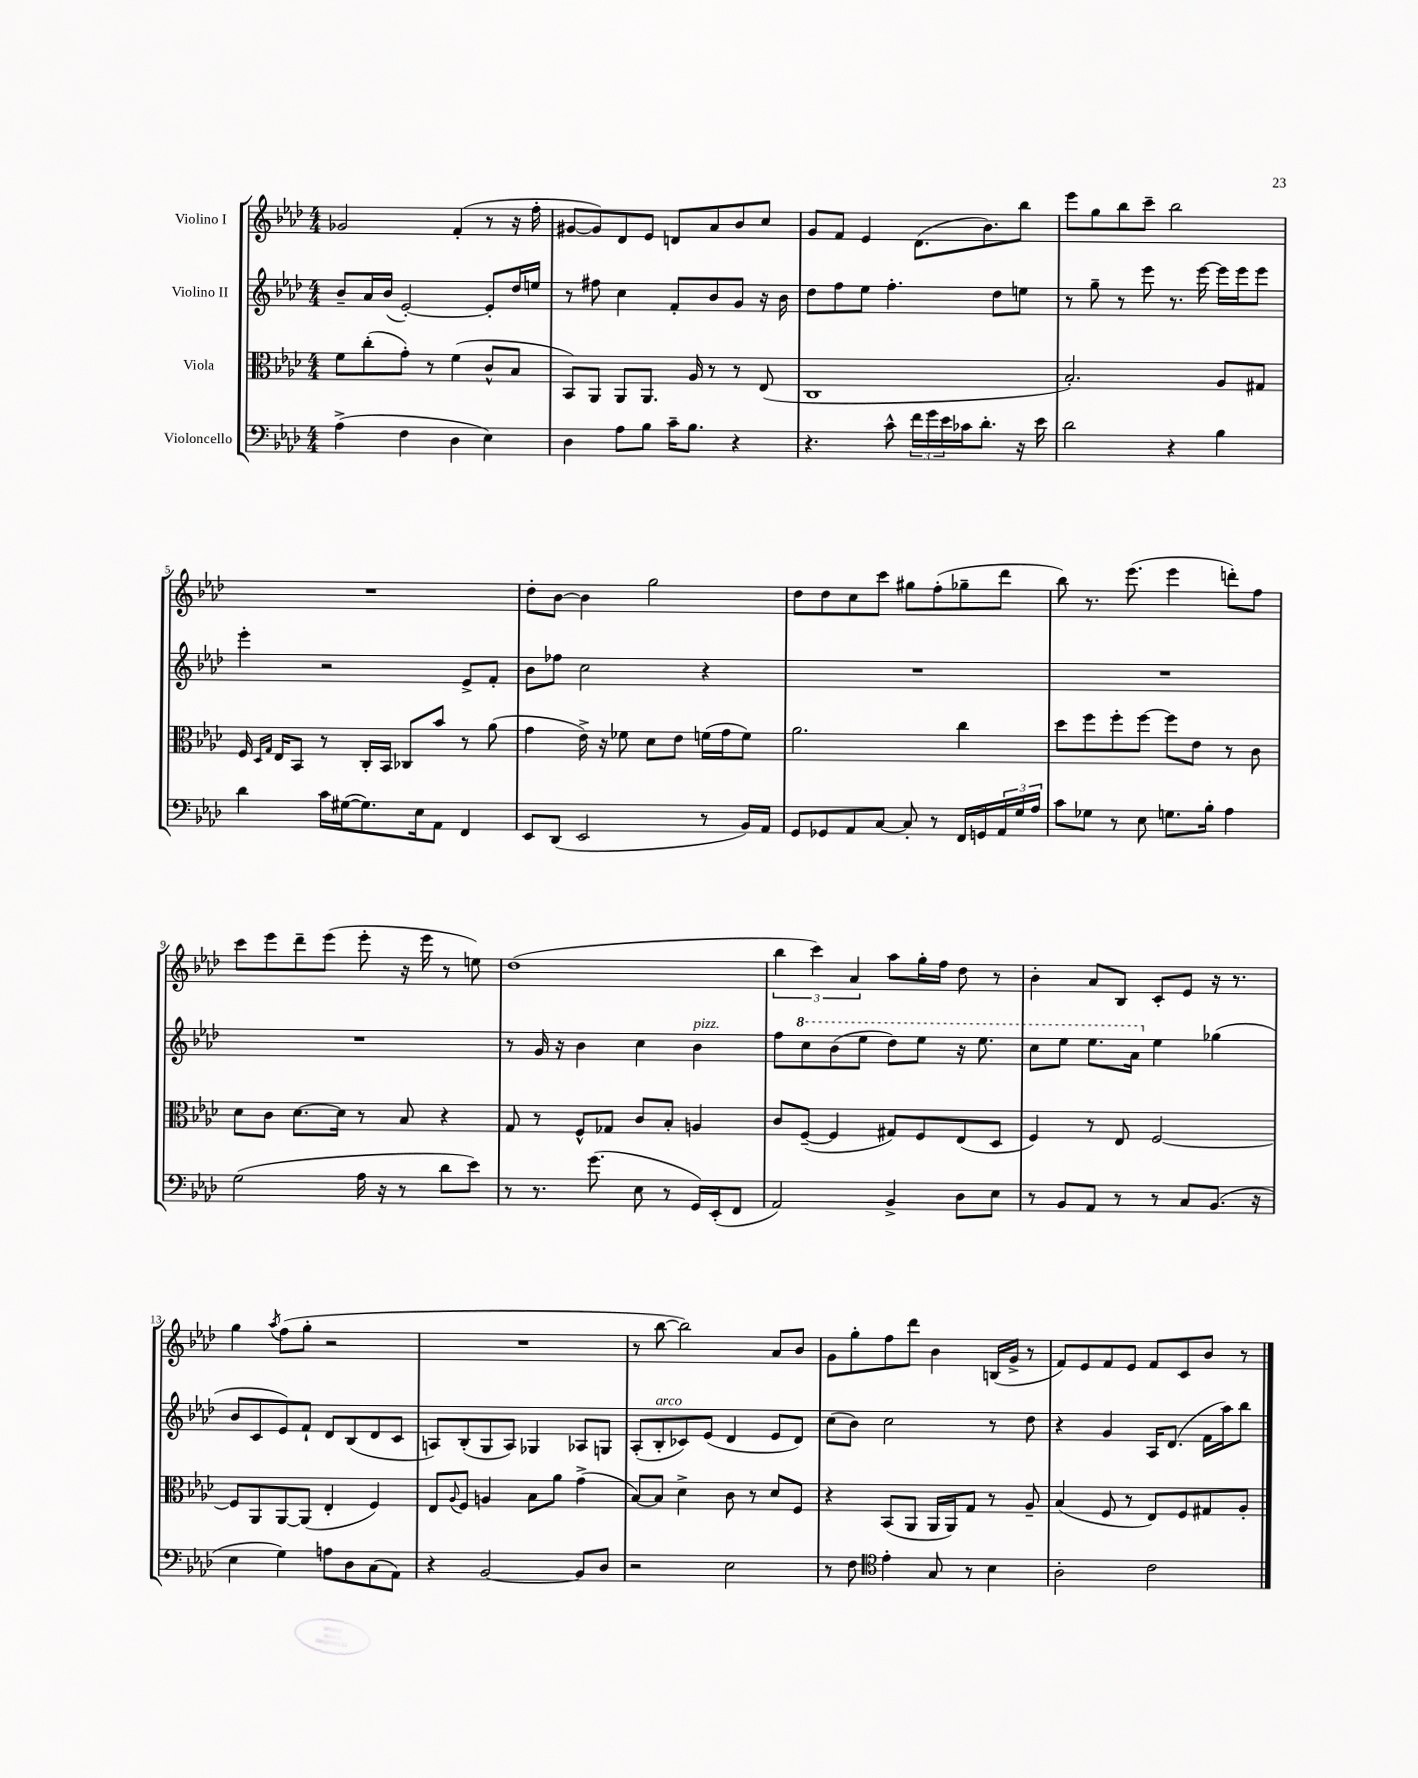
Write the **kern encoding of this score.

**kern	**kern	**kern	**kern
*staff4	*staff3	*staff2	*staff1
*clefF4	*clefC3	*clefG2	*clefG2
*k[b-e-a-d-]	*k[b-e-a-d-]	*k[b-e-a-d-]	*k[b-e-a-d-]
*M4/4	*M4/4	*M4/4	*M4/4
(4A-^	8f	8b-~	2g-
.	(8cc'	16a-	.
.	.	(16b-	.
4F	8g')	[2e-')	.
.	8r	.	.
4D-	(4f	.	(4f'
4E-)	8c^^	8e-']	8r
.	8B-	16dd-	16r
.	.	16ee	16ff'
=	=	=	=
4D-	8BB-)	8r	[8g#
.	8AA-	8ff#	8g#])
8A-	8AA-	4cc	8d-
8B-	8.AA-	.	8e-
16c~	.	8f'	8d
8.B-	16A-	.	.
.	8r	8b-	8a-
4r	8r	8g	8b-
.	(8E-	16r	8cc
.	.	16b-	.
=	=	=	=
4.r	1C	8dd-	8g
.	.	8ff	8f
.	.	8ee-	4e-
8c^^	.	4.ff'	.
24f	.	.	(8.d-
24g	.	.	.
24e-	.	.	.
16c-	.	.	.
8.d-'	.	.	8.b-)
.	.	8dd-	.
16r	.	8ee	8bb-
16e-	.	.	.
=	=	=	=
2d-	2.B-')	8r	8eee-
.	.	8gg~	8gg
.	.	8r	8bb-
.	.	8eee-	8ccc~
4r	.	8.r	2bb-
.	.	[16eee-	.
4B-	8A-	16eee-]	.
.	.	16eee-	.
.	8G#	8eee-	.
=	=	=	=
4d-	16F	4eee-'	1r
.	16qqD-	.	.
.	16qqG	.	.
.	16E-	.	.
.	8BB-	.	.
16c	8r	2r	.
([16G#	.	.	.
8.G#])	16C'	.	.
.	16BB-	.	.
.	8C-	.	.
16E-	.	.	.
8AA-	8b-	.	.
4FF	8r	8e-^	.
.	(8a-	8f'	.
=	=	=	=
8EE-	4g	8b-	8dd-'
(8DD-	.	8ff-	[8b-
2EE-	16e-^)	2cc	4b-]
.	16r	.	.
.	8f-	.	.
.	8d-	.	2gg
.	8e-	.	.
8r	(16f	4r	.
.	16g	.	.
16BB-)	8f)	.	.
16AA-	.	.	.
=	=	=	=
8GG	2.a-	1r	8dd-
8GG-	.	.	8dd-
8AA-	.	.	8cc
[8C	.	.	8ccc
8C']	.	.	8gg#
8r	.	.	(8ff'
16FF	4cc	.	8gg-~
16GG	.	.	.
24AA-	.	.	8ddd-
24G	.	.	.
24A-	.	.	.
=	=	=	=
8c	8dd-	1r	8bb-)
8G-	8ff	.	8.r
8r	8ff'	.	.
.	.	.	(8.eee-
8E-	[8ff	.	.
8.G	8ff]	.	4eee-
.	8e-	.	.
16B-'	.	.	.
4A-	8r	.	8ddd')
.	8c	.	8ff
=	=	=	=
(2G	8d-	1r	8ccc
.	8c	.	8eee-
.	[8.d-	.	8ddd-~
.	.	.	(8eee-
.	16d-]	.	.
16A-	8r	.	8eee-'
16r	.	.	.
8r	8B-	.	16r
.	.	.	16eee-
8d-	4r	.	8r
8e-)	.	.	8ee)
=	=	=	=
8r	8G	8r	(1dd-
8.r	8r	16g	.
.	.	16r	.
.	8F^^	4b-	.
(8.g	.	.	.
.	8G-	.	.
8E-	8c	4cc	.
8r	8B-'	.	.
16GG)	4A	4b-	.
(16EE-'	.	.	.
8FF	.	.	.
=	=	=	=
2AA-)	8c	8ff	6bb-
.	([8F~	8ccc	.
.	.	.	6ccc)
.	4F]	(8bb-	.
.	.	.	6a-
.	.	8eee-	.
4BB-^	8G#)	8ddd-)	8aa-
.	8F	8eee-	16gg'
.	.	.	16ff
8D-	(8E-	16r	8dd-
.	.	8.eee-	.
8E-	8D-	.	8r
=	=	=	=
8r	4F)	8ccc	4b-'
8BB-	.	8eee-	.
8AA-	8r	8.eee-	8a-
8r	8E-	.	8B-
.	.	16aa-	.
8r	[2F	4ee-	8c'
8C	.	.	8e-
(8.BB-	.	(4gg-	16r
.	.	.	8.r
16r	.	.	.
=	=	=	=
4E-	8F]	8b-	4gg
.	8AA-	8c	.
.	.	.	8qaa-
4G)	[8AA-	8e-)	(8ff
.	(8AA-]	8f`	8gg'
8A	4E-'	8d-	2r
8D-	.	(8B-	.
(8C	4F)	8d-	.
8AA-)	.	8c	.
=	=	=	=
4r	8E-	8A)	1r
.	8qqA-	.	.
.	8F	(8B-'	.
[2BB-	4A	8G	.
.	.	8A)	.
.	8B-	4G-	.
.	8a-	.	.
8BB-]	(4g^	8A-	.
8D-	.	8G	.
=	=	=	=
2r	[8B-)	(8A-'	8r
.	8B-]	8B-'	[8bb-
.	4d-^	8c-)	2bb-])
.	.	(8e-	.
2E-	8c	4d-	.
.	8r	.	.
.	8d-	8e-	8a-
.	8F	8d-)	8b-
=	=	=	=
8r	4r	(8cc	8g
8F	.	8b-)	8gg'
*clefC4	*	*	*
4e-'	(8BB-	2cc	8ff
.	8AA-	.	8ddd-
8G	16AA-	.	4b-
.	16AA-)	.	.
8r	8G	.	.
4B-	8r	8r	(16B
.	.	.	16g^
.	8A-~	8dd-	8r
=	=	=	=
2A-'	(4B-	4r	8f)
.	.	.	8e-
.	8F	4g	8f
.	8r	.	8e-
2c	8E-)	16A-	8f
.	.	(8.d-	.
.	8F	.	8c
.	8G#	16f	8b-
.	.	16aa-)	.
.	8A-'	8bb-	8r
==	==	==	==
*-	*-	*-	*-
